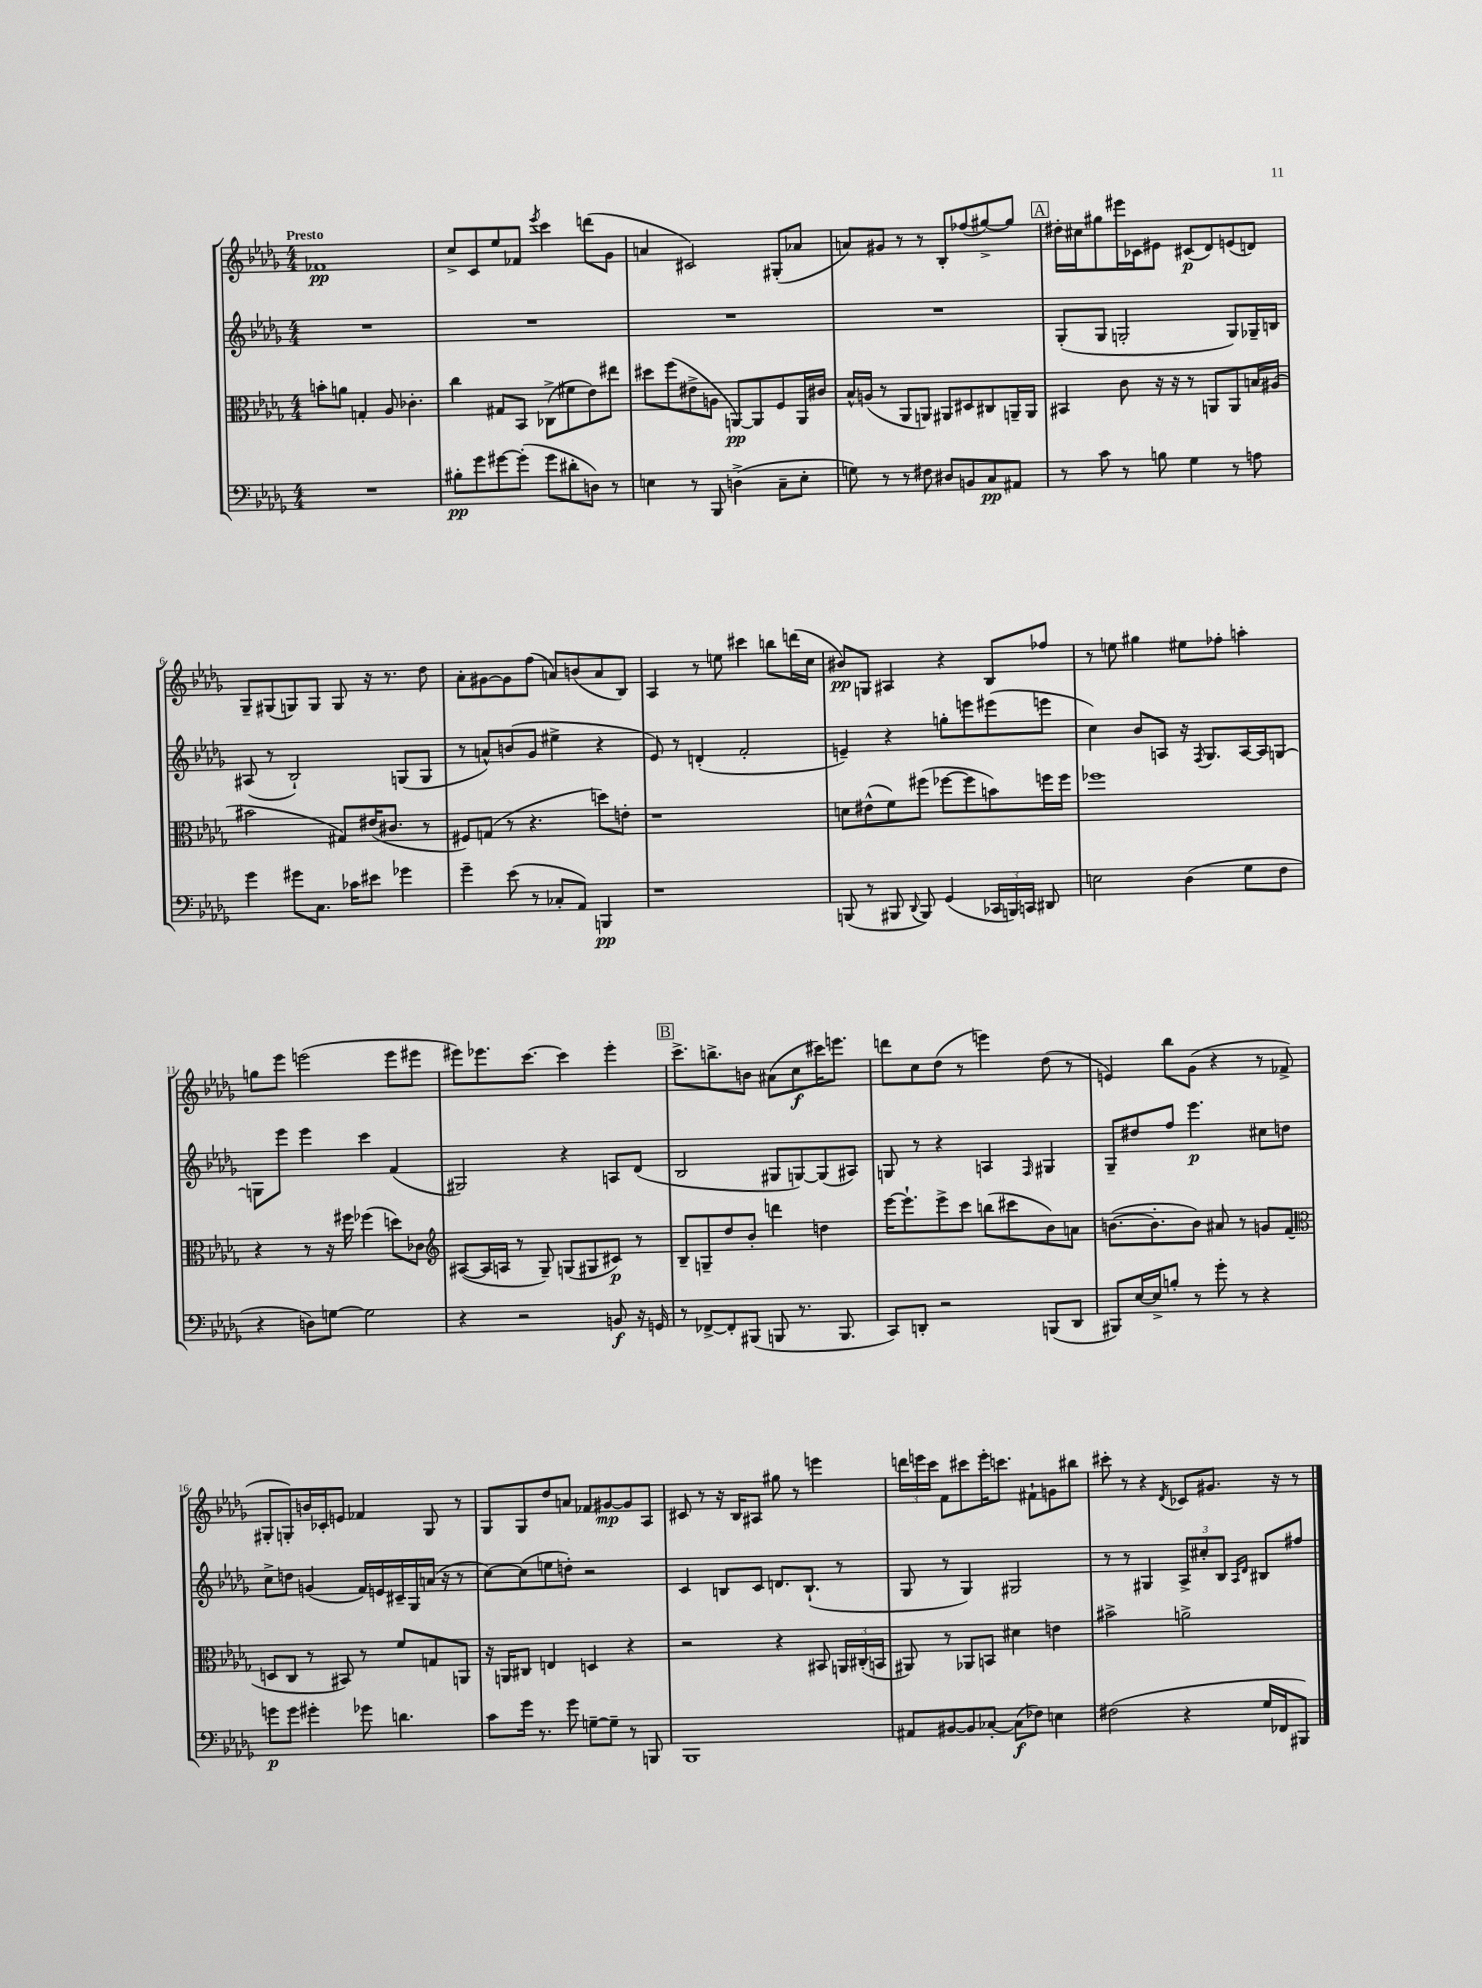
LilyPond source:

<<
\new StaffGroup <<
\new Staff = "s0" {
    \clef treble \key des \major \numericTimeSignature \time 4/4 \tempo "Presto"
    \autoBeamOff fes'1\pp |
    c''8[-> c'8 ees''8 fes'8] \acciaccatura { ees'''8 } c'''4 d'''8[( ges'8] |
    a'4 cis'2) gis8[-.( aes'8] |
    a'8[) gis'8] r8 r8 bes8[-. fes''8( gis''8~->) gis''8] |
    \mark \markup { \box "A" } dis''16[-. cis''16 gis''8 eis'''16 ces'16 eis'8] cis'8[\p( des'8) e'8( d'8]) |
    ges8[-- gis8( g8) g8] g8 r16 r8. des''8 |
    aes'8[-. gis'8~ gis'8 f''8]( a'8[) b'8( a'8 bes8]) |
    aes4 r8 e''8 cis'''4 b''8[ d'''16( c''16] |
    bis'8[\pp) g8] ais4 r4 bes8[ fes''8] |
    r8 e''8 gis''4 eis''8[ fes''8]-. a''4-. |
    g''8[ ees'''8] e'''2( e'''8[ eis'''8] |
    eis'''8[) ees'''8. c'''8.]~ c'''4 ees'''4-. |
    \mark \markup { \box "B" } c'''8.[-> b''8.-> b'8] ais'8[( c''8\f cis'''16) e'''8.] |
    d'''8[ c''8 des''8]( r8 e'''4) des''8( r8 |
    e'4) bes''8[ ges'8]( r4 r8 fes'8-> |
    gis8[-. g8-.) b'16 ces'16-. e'8] fes'4 g8 r8 |
    ges8[ ges8 des''8 a'8] fes'8[ gis'8~\mp gis'8 aes8] |
    cis'8 r8 r16 bes16[ ais8] gis''8 r8 e'''4 |
    \tuplet 3/2 { d'''16[ e'''16 c'''16] } f'8[ cis'''8 e'''16-. c'''8.] fis'8[-! g'8 bis''8] |
    cis'''8-. r8 r4 \acciaccatura { des'8 } ces'8[ gis'8.] r16 r8 \bar "|." |
}
\new Staff = "s1" {
    \clef treble \key des \major \numericTimeSignature \time 4/4
    \autoBeamOff R1 |
    R1 |
    R1 |
    R1 |
    \mark \markup { \box "A" } ges8[-.( ges8] g2-. g8[) ges16-- b16] |
    ais8( r8 bes2-!) g8[( g8] |
    r8 a'8[-^) b'8( ges'8] eis''4-> r4 |
    ees'8) r8 d'4-.( f'2-. |
    e'4--) r4 g''8[-. e'''8 eis'''8( e'''8] |
    c''4) bes'8[ a8] r16 \acciaccatura { f8 } ges8.[ a16~ a16 g8]~ |
    g8[ ees'''8] ees'''4 c'''4 f'4( |
    gis2) r4 a8[ des'8]( |
    \mark \markup { \box "B" } bes2 gis8[ g8~) g8( ais8]) |
    g8 r8 r4 a4 \grace { f16 } gis4 |
    ges8[-- dis''8 f''8] ees'''4.\p cis''8[ d''8] |
    c''8[-> d''8] g'4( f'16[) e'16 cis'16-- ges16 a'16]( r16 r8 |
    c''8[~) c''8( e''8 d''8]-.) r2 |
    c'4 b8[ c'8] d'8.[ b8.]-!( r8 |
    ges8 r8 ges4) gis2 |
    r8 r8 gis4 \tuplet 3/2 { aes8[-> cis''8-. bes8] } \grace { aes16[ des'16] } bis8[ fis''8] \bar "|." |
}
\new Staff = "s2" {
    \clef alto \key des \major \numericTimeSignature \time 4/4
    \autoBeamOff b'8[-. a'8] g4-. aes8 ces'4.-. |
    c''4 gis8[ bes,8] ces8[->( fis'8 ees'8) eis''8] |
    dis''8[ f''8( eis'8-> a8] a,8[~\pp) a,8 f8 a,16 cis'16] |
    bes16[-^ a16]( r8 aes,8[ a,8]) ais,8[ dis8 cis8 a,16-- a,16] |
    \mark \markup { \box "A" } bis,4 c'8 r16 r16 r8 a,8[ a,8 b16 ais16]( |
    bis'2 gis8[) eis'16( cis'8.] r8 |
    fis8[) g8]( r8 r4. d''8[) e'8]-. |
    r1 |
    d'8[ eis'8-^( f'8) fis''8]( fes''8[~ fes''8 b'8) f''16 f''16] |
    fes''1 |
    r4 r8 r16 fis''16 fes''4( d''8[) ces'8] |
    \clef treble ais8[~( ais16 a16] r8 ges8--) g8[( gis8 cis'8]\p) r8 |
    \mark \markup { \box "B" } bes8[-- g8-- des''8 bes'8]-. d'''4 d''4 |
    ees'''16[~ ees'''8.-! ees'''8-> c'''8] b''8[( cis'''8 bes'8) a'8] |
    b'8.[~( b'8.-. b'8]) ais'8 r8 g'8[ f'8]( |
    \clef alto d8[ c8] r8 bis,8) r8 f'8[ g8 a,8] |
    r16 a,16[ cis8] e4 d4 r4 |
    r2 r4 bis,8 \tuplet 3/2 { a,16[ cis16-.( b,16] } |
    ais,8) r8 aes,8[ b,8] dis'4 e'4 |
    bis'2-> a'2-> \bar "|." |
}
\new Staff = "s3" {
    \clef bass \key des \major \numericTimeSignature \time 4/4
    \autoBeamOff R1 |
    bis8[-.\pp ges'8 gis'8~ gis'8]-.( gis'8[ dis'8-. d8]) r8 |
    e4 r8 bes,,8 d4->( c8[-- e8]-. |
    g8) r8 r8 fis8 dis8[ b,8 c8\pp ais,8] |
    \mark \markup { \box "A" } r8 c'8 r8 b8 ges4 r8 a8 |
    ges'4 gis'8[ c8.] ces'16[ eis'8] ges'4 |
    ges'4-- ees'8( r8 ces8[-. aes,8]) b,,4\pp |
    r1 |
    b,,8( r8 bis,,8 \appoggiatura { des,8 } bis,,8) ges,4( \tuplet 3/2 { ces,16[ b,,16) c,16] } dis,8 |
    e2 des4( ges8[ f8] |
    r4 d8[) g8]~ g2 |
    r4 r2 b,8\f r16 g,16 |
    \mark \markup { \box "B" } r8 fes,8[~-> fes,8-. bis,,8]( b,,8 r8. b,,8. |
    c,8[) d,8]-. r2 b,,8[( d,8] |
    bis,,8[) ees16~ ees16-> b8]-. r8 ges'8-. r8 r4 |
    g'8[\p g'8] gis'4-. ges'8 d'4. |
    c'8[ ges'16] r8. ges'8 g8[~-- g8]-- r8 b,,8 |
    bes,,1 |
    ais,8[ bis,8~ bis,8 ces8]~-. ces8[\f( fes8]) e4 |
    fis2( r4 ges16[ fes,16 bis,,8]) \bar "|." |
}
>>
>>
